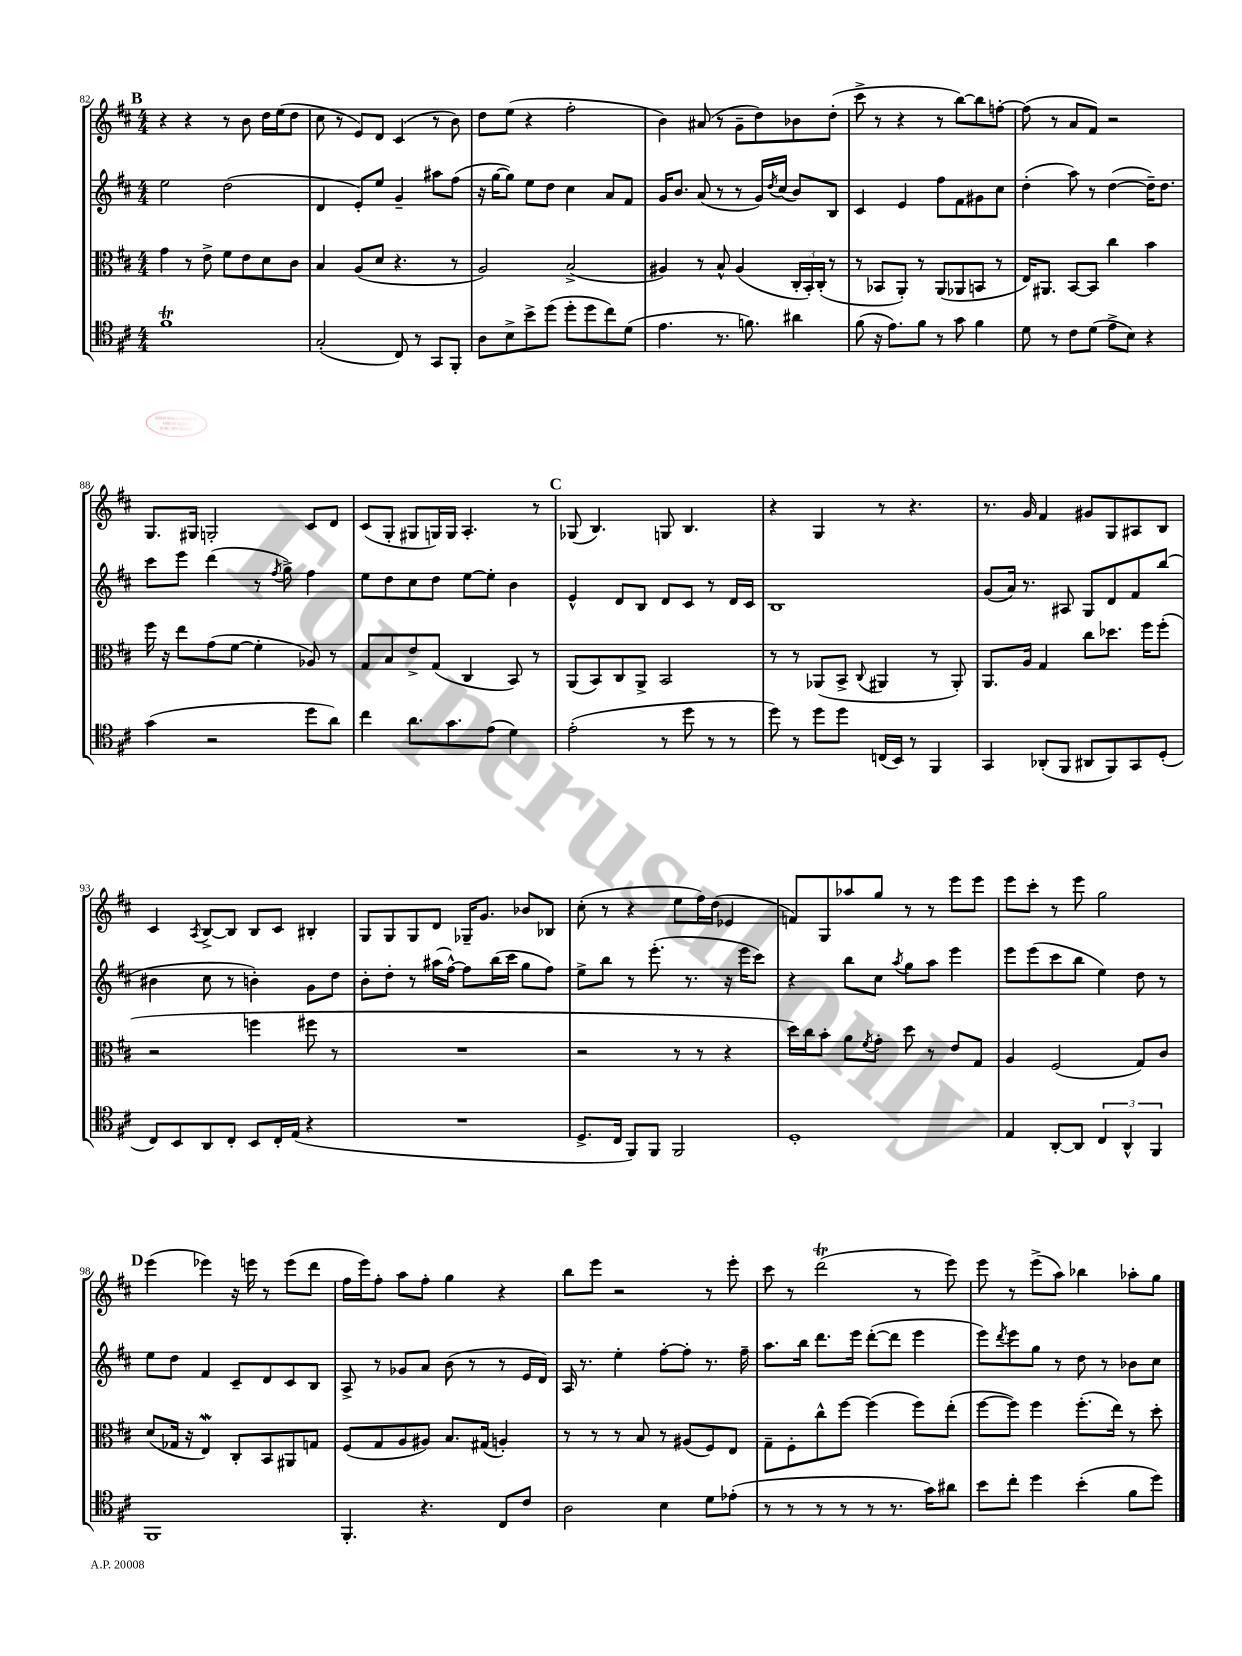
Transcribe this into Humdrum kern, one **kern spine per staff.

**kern	**kern	**kern	**kern
*staff4	*staff3	*staff2	*staff1
*clefC4	*clefC3	*clefG2	*clefG2
*k[f#c#]	*k[f#c#]	*k[f#c#]	*k[f#c#]
*M4/4	*M4/4	*M4/4	*M4/4
1f#	4g\	2ee\	4r
.	8r	.	4r
.	8e^\	.	.
.	8f#\L	(2dd\	8r
.	8e\	.	8b\
.	8d\	.	16dd\LL
.	.	.	(16ee\J
.	8c#\J	.	8dd\J
=	=	=	=
(2G'/	4B/	4d/	8cc#\
.	.	.	8r
.	(8A/L	8e'/L)	8e/L)
.	8d/J	8ee/J	8d/J
8C#/)	4.r	4g~/	(4c#/
8r	.	.	.
8GG/L	.	8aa#\L	8r
8FF#'/J	8r	(8ff#\J	8b\)
=	=	=	=
8A\L	2A/)	16r	8dd\L
.	.	[16gg\LK	.
8B^\	.	8gg\]J)	(8ee\J
8b^\	.	8ee\L	4r
(8dd\J	.	8dd\J	.
8dd'\L	(2B^/	4cc#\	2ff#'\
8dd\	.	.	.
8cc#\)	.	8a/L	.
(8d\J	.	8f#/J	.
=	=	=	=
4.e\	4A#/)	16g/LK	4b\)
.	.	8.b/J	.
.	8r	(8a/	(8a#/
8.r	8B^^/	8r	8r
.	(4A#/	8r	8g~\L
8.f\)	.	.	.
.	.	16g/LL)	8dd\)
.	.	8qdd/	.
.	.	(16cc#/JJ	.
4a#\	24C#'/LL	8b/L)	8b-\
.	24BB'/)	.	.
.	(24C#'/JJ	.	.
.	8r	8B/J	(8dd'\J
=	=	=	=
(8f#\	8r	4c#/	8ccc#^\
16r	8BB-/L	.	8r
8.e\L)	.	.	.
.	8AA'/J)	4e/	4r
8f#\J	8r	.	.
8r	(8AA/L	8ff#\L	8r
8g\	8AA-/	8f#\	[8bb\L)
4f#\	8BB/J	8g#\	8bb\]
.	8r	8cc#\J	[8ff'\J
=	=	=	=
8d\	16E/LK)	(4dd'\	(8ff\]
.	8.AA#/J	.	.
8r	.	.	8r
8c#\L	[8BB/L	8aa\)	8a/L
(8d\J	8BB/]J	8r	8f#/J)
8e^\L	4cc#\	([4dd\	2r
8B\J)	.	.	.
4r	4b\	16dd~\]LK)	.
.	.	8.dd\J	.
=	=	=	=
(4g\	16ff#\	8ccc#\L	8.G/L
.	16r	.	.
.	8ee\L	8eee\J	.
.	.	.	16G#/Jk
2r	(8g\	(4ddd\	2G'/
.	[8f#\J	.	.
.	4f#'\]	8r	.
.	.	8qff#/	.
.	.	8gg^\)	.
8dd\L	8A-/)	4ff#\	8c#/L
8a\J)	8r	.	8d/J
=	=	=	=
4cc#\	8G/L	8ee\L	(8c#/L
.	8B/	8dd\	8G'/J
8.a\L	8e^/	8cc#\	8G#/L
.	(8G/J	8dd\J	16G/L)
8.g\	.	.	16G/JJ
.	4C#/	[8ee\L	4.A'/
(8e\J	.	8ee'\]J	.
4d\)	8BB/)	4b\	.
.	8r	.	8r
=	=	=	=
(2e'\	(8AA/L	4e^^/	(8G-/
.	8BB/)	.	4.B/)
.	8C#/	8d/L	.
.	8AA^/J	8B/J	.
8r	2BB/	8d/L	8G/
8dd\	.	8c#/J	4.B/
8r	.	8r	.
8r	.	16d/LL	.
.	.	16c#/JJ	.
=	=	=	=
8dd\)	8r	1B	4r
8r	8r	.	.
8dd\L	(8AA-/L	.	4G/
8dd\J	8BB^/J	.	.
.	8qqC#/	.	.
(16C/LL	4AA#/	.	8r
16BB/JJ)	.	.	.
8r	.	.	4.r
4FF#/	8r	.	.
.	8AA#'/)	.	.
=	=	=	=
4GG/	8.AA/L	(8g/L	8.r
.	.	16a/Jk)	.
.	16A/Jk	8.r	16g/
(8AA-'/L	4G/	.	4f#/
8FF#/J	.	8A#/	.
8AA#/L	8cc#\L	8G/L	8g#/L
8FF#/)	8.dd-\J	8d/	8G/
8GG/	.	8f#/	8A#/
.	16ff#\LK	.	.
(8D'/J	(8ff#'\J	(8bb/J	8B/J
=	=	=	=
8C#/L)	2r	4b#\	4c#/
8BB/	.	.	.
.	.	.	8qA/
8AA/	.	8cc#\	[8B^/L
8C#'/J	.	8r	8B/]J
8BB/L	4ff\	4b'\)	8B/L
16C#'/L	.	.	8c#/J
(16E/JJ	.	.	.
4r	8ff#\	8g\L	4B#'/
.	8r	8dd\J	.
=	=	=	=
1r	1r	8b'\L	8G/L
.	.	8dd'\J	8G/
.	.	8r	8G/
.	.	(16aa#\LL	8d/J
.	.	[16ff#^^\JJ)	.
.	.	8ff#\]L	16G-~/LK
.	.	.	8.g/J
.	.	(16bb\L	.
.	.	16ccc#\JJ	.
.	.	8gg\L	8b-/L
.	.	8ff#\J)	8B-/J
=	=	=	=
8.D^/L	2r	8ee^\L	(8cc#'\
.	.	8bb\J	8r
16C#/Jk	.	.	.
8FF#/L)	.	8r	4r
8FF#/J	.	(8.eee'\	.
2FF#/	8r	.	8ee\L
.	.	8.r	.
.	8r	.	16ff#\L)
.	.	.	(16dd\JJ
.	4r	16r	4e-/
.	.	16eee\LK	.
.	.	8ccc#\J)	.
=	=	=	=
1D'	16dd\LL)	4r	8f/L)
.	16cc#\J	.	.
.	8b'\J	.	8G/
.	8a\L	8bb\L	8aa-/
.	8qf#/	.	.
.	8g'\J	8cc#\J	8gg/J
.	.	8qaa/	.
.	8dd\	8gg\L	8r
.	8r	8aa\J	8r
.	8e/L	4eee\	8eee\L
.	8G/J	.	8eee\J
=	=	=	=
4E/	4A/	8eee\L	8eee\L
.	.	(8eee\	8ccc#'\J
[8AA'/L	(2F#/	8ccc#\	8r
8AA/]J	.	8bb\J	8eee\
6C#/	.	4ee\)	2gg\
6AA^^/	.	.	.
.	8G/L)	8dd\	.
6FF#/	.	.	.
.	8c#/J	8r	.
=	=	=	=
1FF#	(8d/L	8ee\L	(4eee\
.	16G-/Jk	8dd\J	.
.	16r	.	.
.	4E/)	4f#/	4eee-\)
.	8C#'/L	8c#~/L	16r
.	.	.	16eee\
.	8BB/	8d/	8r
.	8AA#/	8c#/	(8eee\L
.	8G/J	8B/J	8ddd\J
=	=	=	=
4.FF#'/	(8F#/L	8A^/	16ff#\LL
.	.	.	16eee\J)
.	8G/	8r	8ff#'\J
.	8A/	8g-/L	8aa\L
4.r	8A#/J)	8a/J	8ff#'\J
.	8.B/L	(8b\	4gg\
.	.	8r	.
.	(16G#/Jk	.	.
8C#/L	4A'/)	8r	4r
8c#/J	.	16e/LL	.
.	.	16d/JJ)	.
=	=	=	=
2A\	8r	16A/	8bb\L
.	.	8.r	.
.	8r	.	8eee\J
.	8r	4ee'\	2r
.	8B/	.	.
4B\	8r	[8ff#'\L	.
.	(8A#/L	8ff#'\]J	.
8d\L	8F#/)	8.r	8r
(8e-'\J	8E/J	.	8eee'\
.	.	16ff#~\	.
=	=	=	=
8r	8G~\L	8.aa\L	8ccc#\
8r	8F#'\	.	8r
.	.	16bb\Jk	.
8r	8cc#^^\	8.ddd\L	(2ddd\
8r	[8ff#\J	.	.
.	.	16eee\Jk	.
8r	(4ff#\]	([8ddd'\L	.
8.r	.	8ddd\]J	.
.	8ff#\L)	4eee\	8r
16g\LK)	.	.	.
8a#\J	(8ee'\J	.	8eee\)
=	=	=	=
8b\L	[8ff#\L	8eee\L)	8eee\
.	.	8qddd/	.
8cc#'\J	8ff#\]J)	8eee\	8r
4dd\	4ff#\	8gg\J	(8eee^\L
.	.	8r	8aa\J)
(4b'\	(8.ff#'\L	8dd\	4bb-\
.	.	8r	.
.	16ee\Jk)	.	.
8f#\L	8r	8b-\L	8aa-'\L
8dd\J)	8dd'\	8cc#\J	8gg\J
==	==	==	==
*-	*-	*-	*-
